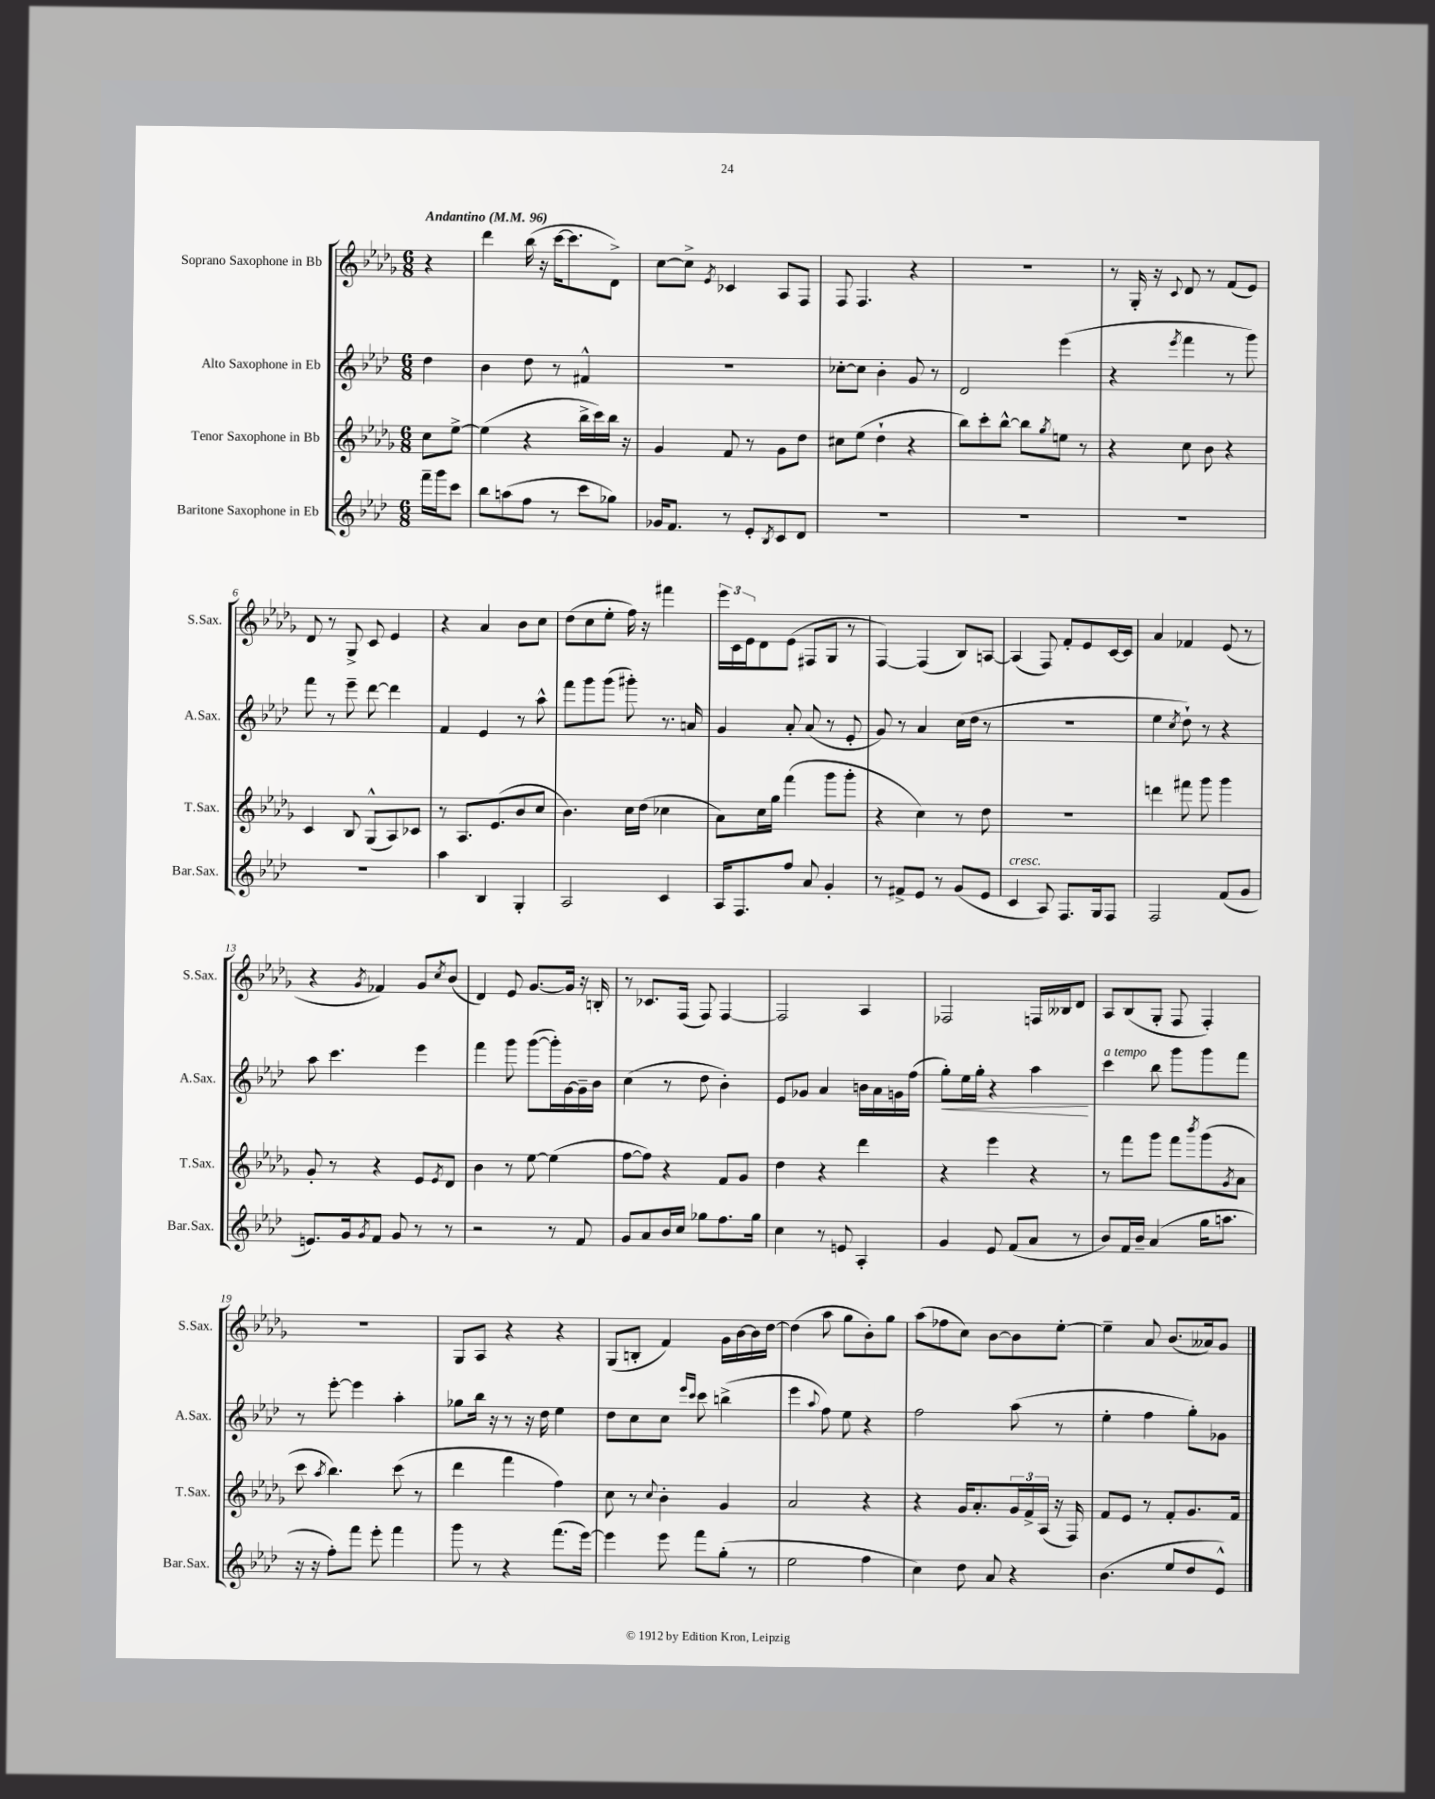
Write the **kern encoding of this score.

**kern	**kern	**kern	**kern
*staff4	*staff3	*staff2	*staff1
*clefG2	*clefG2	*clefG2	*clefG2
*k[b-e-a-d-]	*k[b-e-a-d-g-]	*k[b-e-a-d-]	*k[b-e-a-d-g-]
*M6/8	*M6/8	*M6/8	*M6/8
*MM96	*MM96	*MM96	*MM96
16fff~\LL	8cc\L	4dd-\	4r
16ggg\J	.	.	.
8ccc\J	[8ee-^\J	.	.
=	=	=	=
8bb-\L	(4ee-\]	4b-\	4ddd-\
(8aa\	.	.	.
8ff\J	4r	8dd-\	(16bb-\
.	.	.	16r
8r	.	8r	[16ccc\LK
.	.	.	8.ccc\]
8ccc\L	16bb-^\LL	4f#^^/	.
.	16ccc\)	.	.
8gg-\J)	16bb-\JJ	.	8d-^\J)
.	16r	.	.
=	=	=	=
16g-/LK	4g-/	2.r	[8cc\L
8.f/J	.	.	.
.	.	.	8cc^\]J
.	.	.	8qe-/
8r	8f/	.	4c-/
8e-'/L	8r	.	.
8qB-/	.	.	.
8c/	8g-\L	.	8A-/L
8d-/J	8dd-\J	.	8F/J
=	=	=	=
2.r	8cc#\L	[8cc-'\L	8F/
.	(8ee-\J	8cc-\]J	4.F/
.	4dd-`\	4b-'\	.
.	4r	8g/	4r
.	.	8r	.
=	=	=	=
2.r	8bb-\L)	2d-/	2.r
.	8ccc'\	.	.
.	[8bb-^^\J	.	.
.	8bb-\]L	.	.
.	8qgg-/	.	.
.	8ee\J	(4eee-\	.
.	8r	.	.
=	=	=	=
2.r	4r	4r	8r
.	.	.	16G-'/
.	.	.	16r
.	.	8qeee-/	8qqc/
.	8cc\	4fff\	8d-/
.	8b-\	.	8r
.	4r	8r	(8f/L
.	.	8ggg\)	8e-/J)
=	=	=	=
2.r	4c/	8fff\	8d-/
.	.	8r	8r
.	8B-/	8eee-~\	8G-^/
.	(8G-^^/L	[8ddd-\	8c/
.	8A-/)	4ddd-\]	4e-/
.	8c-/J	.	.
=	=	=	=
4aa-\	8r	4f/	4r
.	8.A-/L	.	.
4B-/	.	4e-/	4a-/
.	(8.e-/	.	.
4G'/	8b-/	8r	8b-\L
.	8cc/J	8aa-^^\	8cc\J
=	=	=	=
2A-/	4.b-\)	8fff\L	(8dd-\L
.	.	8ggg\	8cc\
.	.	(8ggg\J	8ee-'\J
.	16cc\LL	8ggg#'\)	16ff\)
.	(16dd-\JJ	.	16r
4c/	4cc-\	8.r	4fff#\
.	.	16a/	.
=	=	=	=
16A-/LK	8a-\L)	4g/	24eee-\LL
.	.	.	24c\
8.F/	.	.	.
.	.	.	24e-\J
.	16cc\L	.	8d-\
.	16gg-\JJ	.	.
8ff/J	(4fff\	8a-'/	(8e-\J
8a-/	.	(8a-/	8F#/L
4g'/	8ggg-\L	8r	8G-/J
.	8ggg-'\J	8e-'/	8r
=	=	=	=
8r	4r	8g/)	[4F/)
8f#^/L	.	8r	.
8e-/J	4cc\)	4a-/	(4F/]
8r	.	.	.
(8g/L	8r	(16cc\LL	8B-/L)
.	.	16dd-\JJ	.
8e-/J	8dd-\	8r	[8A/J
=	=	=	=
4c/	2.r	2.r	(4A/]
8A-/)	.	.	8F/)
8.F/L	.	.	8f'/L
.	.	.	8e-/
16G/k	.	.	.
8F/J	.	.	[16c/L
.	.	.	16c/]JJ
=	=	=	=
2F/	4ddd\	4ee-\	4a-/
.	.	8qcc/	.
.	8fff#\	8dd-`\)	4f-/
.	8ggg-\	8r	.
(8f/L	4ggg-\	4r	(8e-/
8g/J	.	.	8r
=	=	=	=
8.e/L)	8g-'/	8aa-\	4r
.	8r	4.ccc\	.
16g/k	.	.	.
8qg/	.	.	8qg-/
8f/J	4r	.	4f-/)
8g/	.	.	.
8r	8e-/L	4eee-\	8g-/L
.	8qe-/	.	8qcc/
8r	8d-/J	.	(8b-/J
=	=	=	=
2r	4b-\	4fff\	4d-/)
.	8r	8ggg\	8e-/
.	[8ee-\	([8ggg\L	[8.g-/L
8r	(4ee-\]	16ggg'\]L)	.
.	.	[16g\	16g-/]Jk
8f/	.	16g~\]	16r
.	.	16b-\JJ	16B'/
=	=	=	=
8g/L	[8ff\L	(4cc\	8r
8a-/	8ff\]J)	.	8.c-/L
16b-/L	4r	8r	.
16cc/JJ	.	.	(16F/Jk
8gg-\L	.	8dd-\	8F/)
8.ff\	8f/L	4b-'\)	[4F/
.	8g-/J	.	.
16gg-\Jk	.	.	.
=	=	=	=
4cc\	4dd-\	8e-/L	2F/]
.	.	8g-/J	.
8r	4r	4a-/	.
8e/	.	.	.
4A-'/	4ddd-\	16b\LL	4A-/
.	.	16a-\	.
.	.	16g\	.
.	.	(16ff\JJ	.
=	=	=	=
4g/	4r	8gg'\L)	2F-/
.	.	16ee-\L	.
.	.	16gg'\JJ	.
8e-/	4eee-\	4r	.
(8f/L	.	.	.
8a-/J	4r	4aa-\	16F/LL
.	.	.	16B--/J
8r	.	.	8d-/J
=	=	=	=
8b-/L)	8r	4ccc\	8A-/L
16f/L	8fff\L	.	(8B-/
16b-~/JJ	.	.	.
(4a-/	8ggg-\J	8bb-\	8G-'/J
.	8fff\L	8ggg\L	8F/
.	8qbbb-/	.	.
16gg\LK	(8ggg-\	8ggg\	4F'/)
8.aa\J	.	.	.
.	8qg-/	.	.
.	8a-\J	8fff\J	.
=	=	=	=
16r	8ccc\	8r	2.r
16r	.	.	.
.	8qaa-/	.	.
8ff'\L)	4.bb-\)	[8eee-'\	.
8fff\J	.	4eee-\]	.
8eee-'\	.	.	.
4fff\	(8ccc\	4aa-'\	.
.	8r	.	.
=	=	=	=
8ggg\	4ddd-\	8gg-\L	8G-/L
8r	.	16bb-\Jk	8A-/J
.	.	16r	.
4r	4fff\	8r	4r
.	.	16r	.
.	.	16dd-\	.
(8.fff\L	4ff\)	4ee-\	4r
[16eee-\Jk)	.	.	.
=	=	=	=
4eee-\]	8cc\	8dd-\L	(8G-/L
.	8r	8cc\	8B'/J
.	8qqcc/	.	.
8eee-\	4b-'\	8cc\J	4f/)
.	.	16qqeee-/LL	.
.	.	16qqccc/JJ	.
8fff\L	.	8ccc\	.
(8gg'\J	4g-/	(4bb^\	16g-\LL
.	.	.	[16b-\
8r	.	.	16b-\]
.	.	.	[16dd-\JJ
=	=	=	=
2ee-\	2a-/	4eee-\	(4dd-\]
.	.	8qqaa-/	.
.	.	8ff\)	8aa-\
.	.	8ee-\	8gg-\L
4ff\	4r	4r	8b-'\)
.	.	.	8gg-\J
=	=	=	=
4cc\)	4r	2ff\	(8aa-\L
.	.	.	8ff-\
8dd-\	16g-/LK	.	8cc\J)
.	8.a-'/	.	.
8a-/	.	.	[8b-\L
4r	24g-/L	(8aa-\	8b-\]
.	24f^/	.	.
.	(24A-/JJ	.	.
.	16r	8r	[8ee-'\J
.	16F/)	.	.
=	=	=	=
(4.b-\	8f/L	4ee-'\	4ee-~\]
.	8e-/J	.	.
.	8r	4ff\	8a-/
8ee-/L	8f'/L	.	(8.b-/L
8dd-/	8.g-/	8gg'\L)	.
.	.	.	16a--/k)
8e-^^/J)	.	8g-\J	8g-/J
.	16f/Jk	.	.
==	==	==	==
*-	*-	*-	*-
